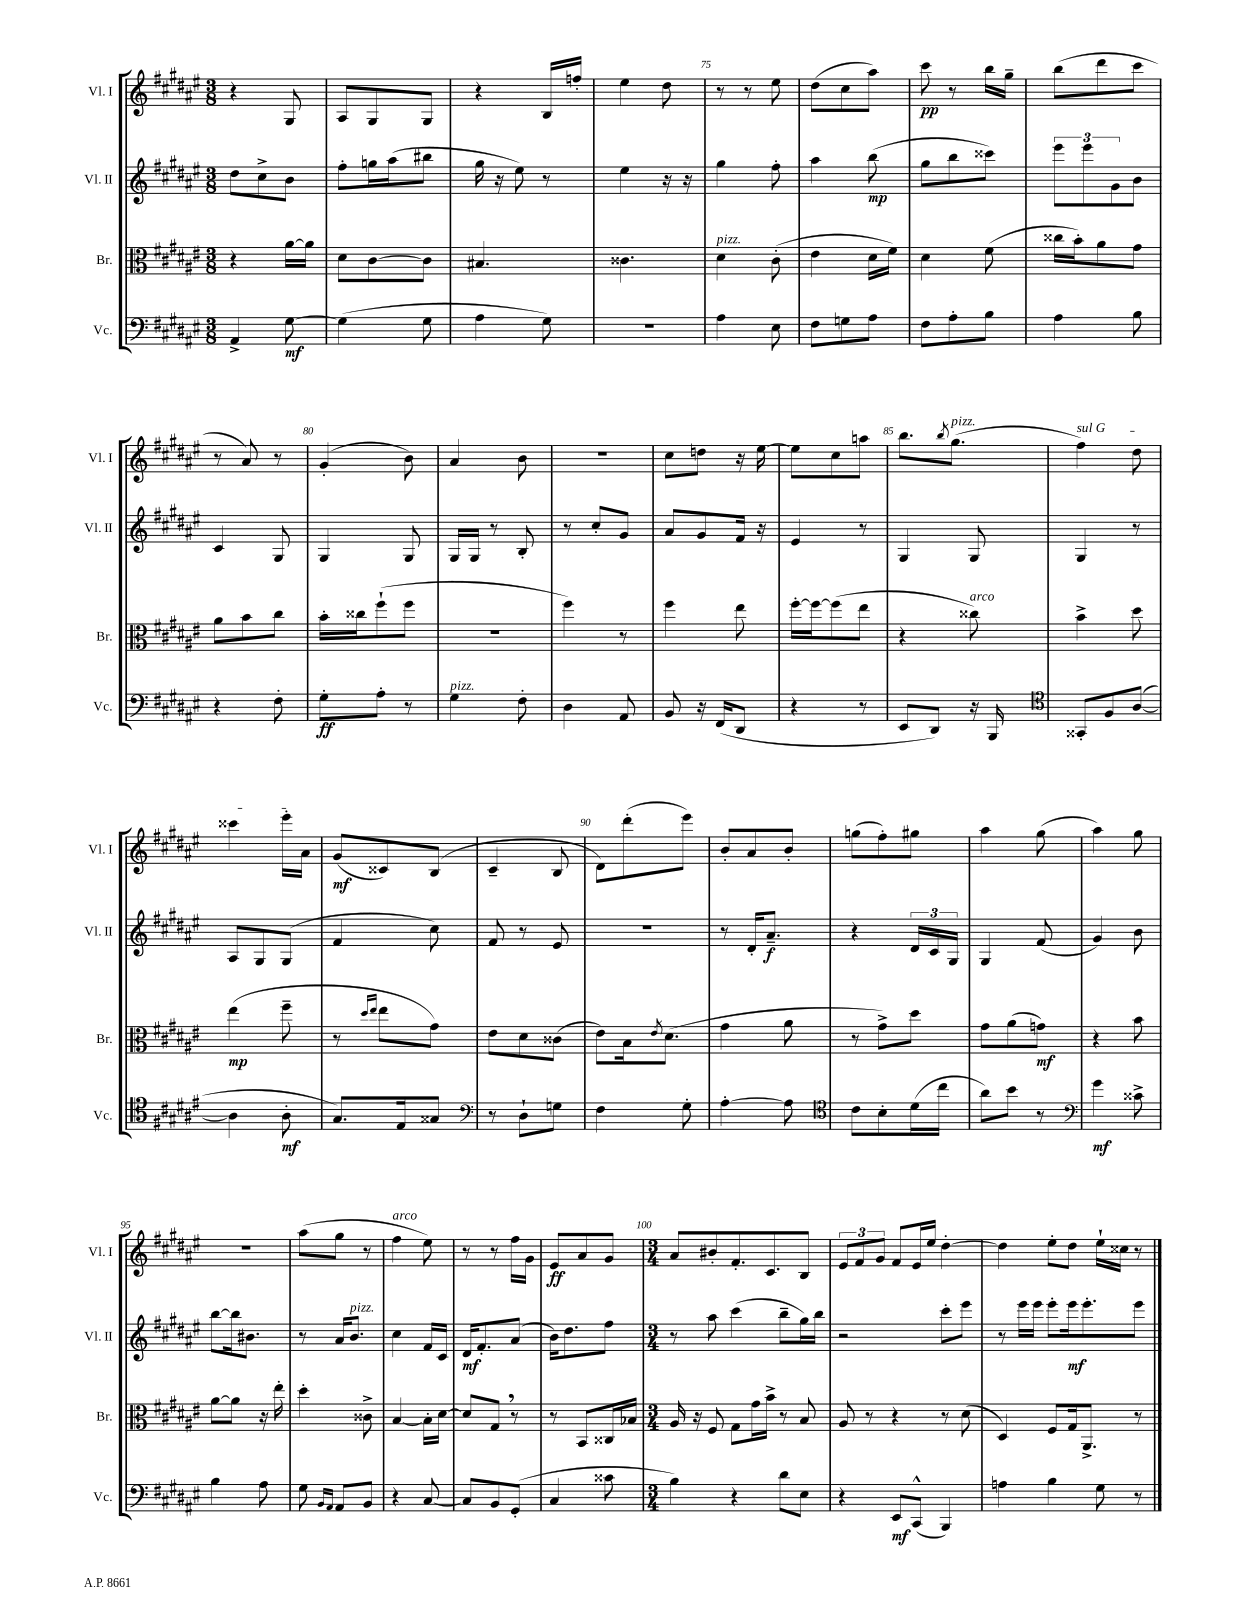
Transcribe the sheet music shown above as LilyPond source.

<<
\new StaffGroup <<
\new Staff = "s0" \with { instrumentName = "Vl. I" shortInstrumentName = "Vl. I" } {
    \clef treble \key fis \major \numericTimeSignature \time 3/8
    r4 gis8 |
    ais8 gis8 gis8 |
    r4 b16 f''16-. |
    eis''4 dis''8 |
    r8 r8 eis''8 |
    dis''8( cis''8 ais''8) |
    cis'''8\pp r8 b''16 gis''16-- |
    b''8( dis'''8 cis'''8 |
    r8 ais'8) r8 |
    gis'4-.( b'8) |
    ais'4 b'8 |
    R4. |
    cis''8 d''8 r16 eis''16~ |
    eis''8 cis''8 a''8 |
    b''8. \acciaccatura { b''8 } gis''8.^\markup { \italic "pizz." }( |
    \once \override TextSpanner.bound-details.left.text = \markup { \italic "sul G" } fis''4\startTextSpan) dis''8 |
    cisis'''4 eis'''16-. ais'16\stopTextSpan |
    gis'8\mf( cisis'8) b8( |
    cis'4-- b8 |
    dis'8) dis'''8-.( eis'''8) |
    b'8-. ais'8 b'8-. |
    g''8( fis''8-.) gis''8 |
    ais''4 gis''8( |
    ais''4) gis''8 |
    R4. |
    ais''8( gis''8 r8 |
    fis''4^\markup { \italic "arco" } eis''8) |
    r8 r8 fis''16 gis'16 |
    eis'8\ff ais'8 gis'8 |
    \numericTimeSignature \time 3/4 ais'8 bis'8-. fis'8.-. cis'8. b8 |
    \tuplet 3/2 { eis'8 fis'8 gis'8 } fis'8 eis'16 eis''16 dis''4~-. |
    dis''4 eis''8-. dis''8 eis''16-! cisis''16 r8 \bar "|." |
}
\new Staff = "s1" \with { instrumentName = "Vl. II" shortInstrumentName = "Vl. II" } {
    \clef treble \key fis \major \numericTimeSignature \time 3/8
    dis''8 cis''8-> b'8 |
    fis''8-. g''16 ais''16( bis''8 |
    gis''16 r16 eis''8) r8 |
    eis''4 r16 r16 |
    gis''4 fis''8-. |
    ais''4 b''8\mp( |
    gis''8 b''8 cisis'''8) |
    \tuplet 3/2 { eis'''8 eis'''8 gis'8 } b'8 |
    cis'4 gis8 |
    gis4 gis8 |
    gis16 gis16 r8 b8-. |
    r8 cis''8-. gis'8 |
    ais'8 gis'8 fis'16 r16 |
    eis'4 r8 |
    gis4 gis8 |
    gis4 r8 |
    ais8 gis8 gis8( |
    fis'4 cis''8) |
    fis'8 r8 eis'8 |
    R4. |
    r8 dis'16-. ais'8.--\f |
    r4 \tuplet 3/2 { dis'16 cis'16 gis16 } |
    gis4 fis'8( |
    gis'4) b'8 |
    b''8~ b''16 bis'8. |
    r8 ais'16 b'8.^\markup { \italic "pizz." } |
    cis''4 fis'16 cis'16 |
    dis'16\mf fis'8.-. ais'8( |
    b'16) dis''8. fis''8 |
    \numericTimeSignature \time 3/4 r8 ais''8 cis'''4( b''8-- gis''16) b''16 |
    r2 cis'''8-. eis'''8 |
    r8 eis'''16 eis'''16 eis'''8-. eis'''16\mf eis'''8.-. eis'''8 \bar "|." |
}
\new Staff = "s2" \with { instrumentName = "Br." shortInstrumentName = "Br." } {
    \clef alto \key fis \major \numericTimeSignature \time 3/8
    r4 ais'16~ ais'16 |
    dis'8 cis'8~ cis'8 |
    bis4. |
    cisis'4. |
    dis'4^\markup { \italic "pizz." } cis'8-.( |
    eis'4 dis'16 fis'16) |
    dis'4 fis'8( |
    cisis''16 b'16-.) ais'8 gis'8 |
    ais'8 b'8 cis''8 |
    b'16-. cisis''16 fis''8-!( fis''8 |
    R4. |
    fis''4) r8 |
    fis''4 eis''8 |
    fis''16~-. fis''16~ fis''8( eis''8 |
    r4 cisis''8^\markup { \italic "arco" }) |
    b'4-> dis''8 |
    eis''4\mp( fis''8-- |
    r8 \grace { dis''16 eis''16 } eis''8 gis'8) |
    eis'8 dis'8 cisis'8( |
    eis'8) b16 \acciaccatura { eis'8 } dis'8.( |
    gis'4 ais'8 |
    r8 gis'8->) dis''8 |
    gis'8 ais'8( g'8\mf) |
    r4 b'8 |
    ais'8~ ais'8 r16 eis''16-. |
    dis''4-. cisis'8-> |
    b4~ b16-. dis'16~ |
    dis'8 gis8 \breathe r8 |
    r8 b,8 cisis16 bes16 |
    \numericTimeSignature \time 3/4 ais16 r16 fis8 gis8 gis'16 b'16-> r8 b8 |
    ais8 r8 r4 r8 dis'8( |
    dis4) fis8 gis16 ais,8.-> r8 \bar "|." |
}
\new Staff = "s3" \with { instrumentName = "Vc." shortInstrumentName = "Vc." } {
    \clef bass \key fis \major \numericTimeSignature \time 3/8
    ais,4-> gis8~\mf |
    gis4( gis8 |
    ais4 gis8) |
    R4. |
    ais4 eis8 |
    fis8 g8 ais8 |
    fis8 ais8-. b8 |
    ais4 b8 |
    r4 fis8-. |
    gis8-.\ff ais8-. r8 |
    gis4^\markup { \italic "pizz." } fis8-. |
    dis4 ais,8 |
    b,8 r16 fis,16( dis,8 |
    r4 r8 |
    eis,8 dis,8) r16 b,,16 |
    \clef tenor gisis,8-. fis8 ais8~( |
    ais4 ais8-.\mf |
    gis8.) eis16 gisis8 |
    \clef bass r8 dis8-! g8 |
    fis4 gis8-. |
    ais4~-. ais8 |
    \clef tenor cis'8 b8-. dis'16( cis''16 |
    ais'8) b'8 r8 |
    \clef bass gis'4\mf cisis'8-> |
    b4 ais8 |
    gis8 \grace { b,16 ais,16 } ais,8 b,8 |
    r4 cis8~ |
    cis8 b,8 gis,8-.( |
    cis4 cisis'8 |
    \numericTimeSignature \time 3/4 b4) r4 dis'8 eis8 |
    r4 eis,8\mf cis,8-^( b,,4) |
    a4 b4 gis8 r8 \bar "|." |
}
>>
>>
\layout { \context { \Score currentBarNumber = #71 \override BarNumber.break-visibility = ##(#f #t #t) barNumberVisibility = #(every-nth-bar-number-visible 5) } }
